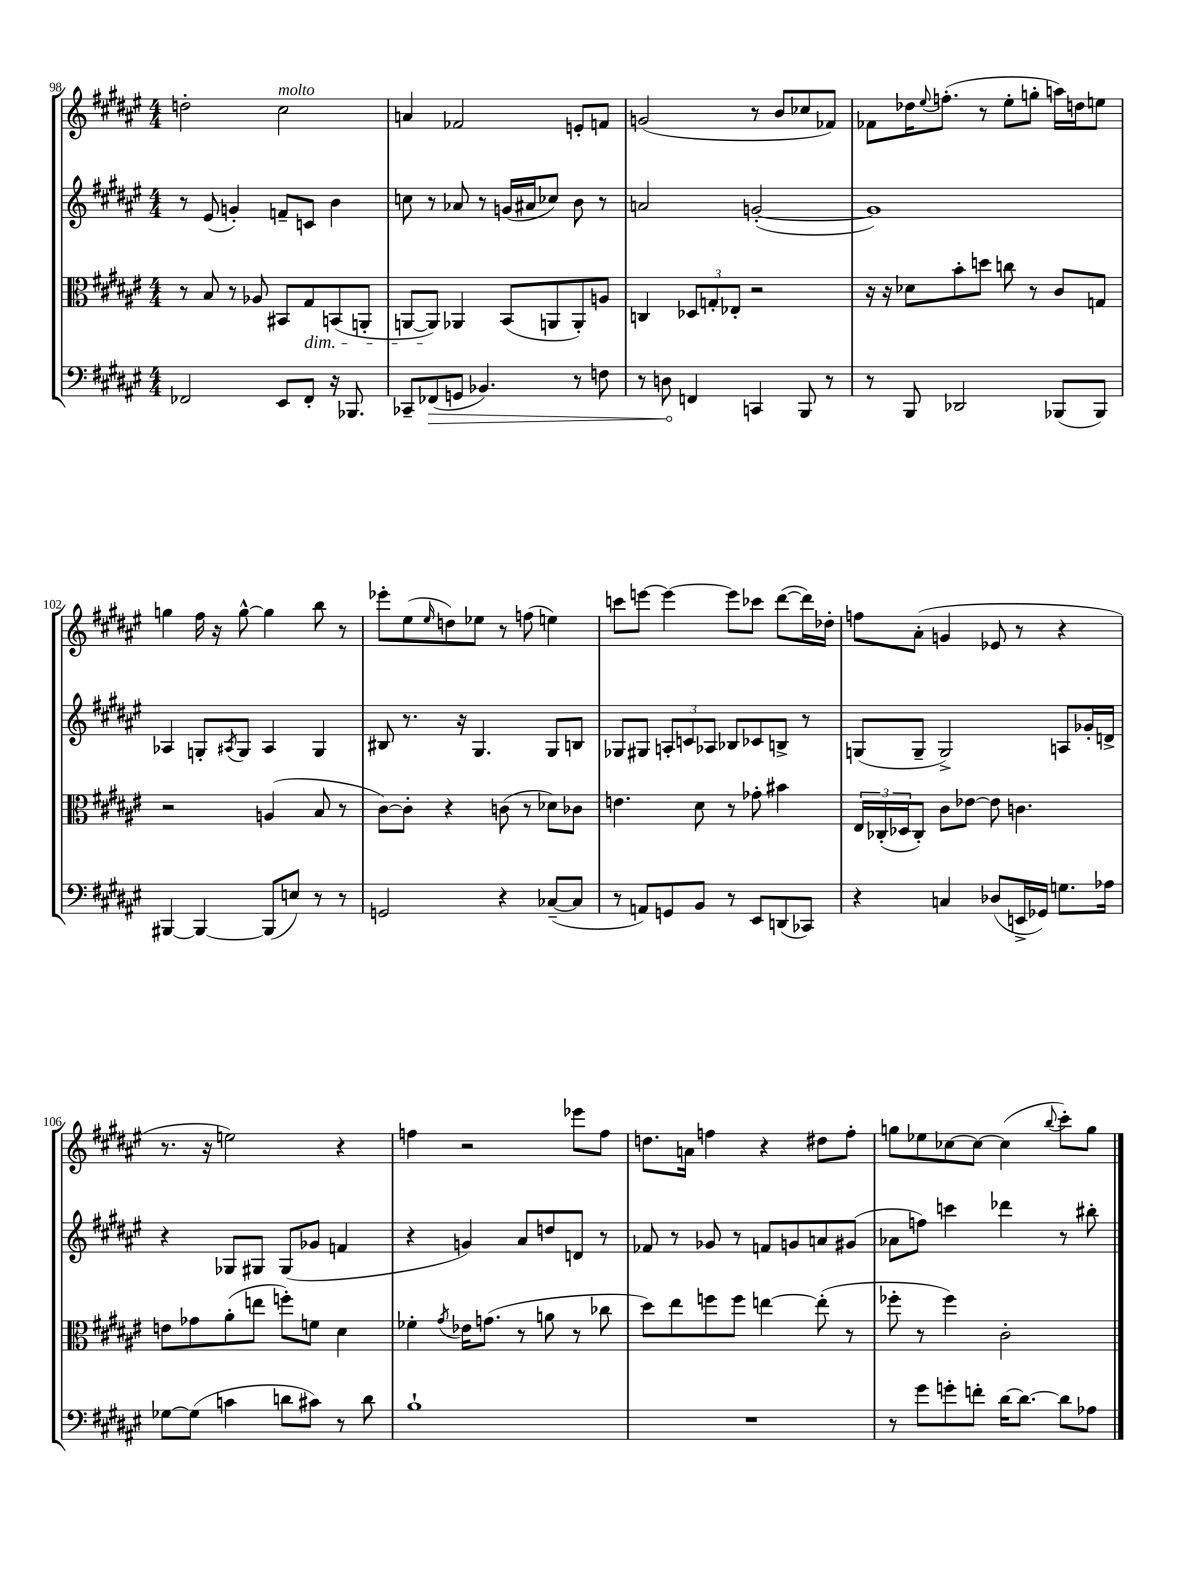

**kern	**kern	**kern	**kern
*staff4	*staff3	*staff2	*staff1
*clefF4	*clefC3	*clefG2	*clefG2
*k[f#c#g#d#a#e#]	*k[f#c#g#d#a#e#]	*k[f#c#g#d#a#e#]	*k[f#c#g#d#a#e#]
*M4/4	*M4/4	*M4/4	*M4/4
2FF-/	8r	8r	2dd'\
.	8B/	(8e#/	.
.	8r	4g'/)	.
.	8A-/	.	.
8EE#/L	8BB#/L	8f~/L	2cc#\
8FF-'/J	8G#/	8c/J	.
16r	(8BB/	4b\	.
8.BBB-/	.	.	.
.	8AA'/J	.	.
=	=	=	=
8CC-~/L	[8AA/L	8cc\	4a/
(8FF-/	8AA/]J)	8r	.
8GG/J	4AA-/	8a-/	2f-/
4.BB-/)	.	8r	.
.	(8BB/L	(16g/LL	.
.	.	16a#/J	.
.	8AA/	8cc-/J)	.
8r	8AA'/)	8b\	8e'/L
8F\	8A/J	8r	8f/J
=	=	=	=
8r	4C/	2a/	(2g/
8D\	.	.	.
4FF/	12D-/L	.	.
.	12G'/	.	.
.	12E-'/J	.	.
4CC/	2r	([2g'/	8r
.	.	.	8b/L
8BBB/	.	.	8cc-/
8r	.	.	8f-/J)
=	=	=	=
8r	16r	1g])	8f-\L
.	16r	.	.
8BBB/	8d-\L	.	16dd-\K
.	.	.	8qqee#/
.	.	.	(8.ff'\J
2DD-/	8b'\	.	.
.	8dd\J	.	8r
.	8cc\	.	8ee#'\L
.	8r	.	8gg'\J
(8BBB-/L	8c#/L	.	16aa\LL)
.	.	.	16dd\J
8BBB-/J)	8G/J	.	8ee\J
=	=	=	=
[4BBB#/	2r	4A-/	4gg\
4BBB#/_	.	8G'/L	16ff#\
.	.	.	16r
.	.	8qA#/	.
.	.	8G/J	[8gg^^\
(8BBB#/]L	(4A/	4A#/	4gg\]
8E/J)	.	.	.
8r	8B/	4G/	8bb\
8r	8r	.	8r
=	=	=	=
2GG/	[8c#\L)	8B#/	8eee-'\L
.	8c#'\]J	8.r	(8ee#\
.	.	.	16qqee#/
.	4r	.	8dd\)
.	.	16r	.
.	.	4.G#/	8ee-\J
4r	(8c\	.	8r
.	8r	.	(8ff\
([8C-~/L	8d-\L)	8G#/L	4ee\)
8C-/]J	8c-\J	8B/J	.
=	=	=	=
8r	4.e\	8G-/L	8ccc\L
8AA/L)	.	8G#/J	[8eee\J
8GG/	.	12A'/L	4eee\_
.	.	12c/	.
8BB/J	8d#\	.	.
.	.	12A-/J	.
8r	8r	8B-/L	8eee\]L
8EE#/L	8g-'\	8c-/	8ccc-\J
(8DD/	4b#\	8B^/J	([8ddd#\L
8CC-/J)	.	8r	16ddd#\]L)
.	.	.	16dd-'\JJ
=	=	=	=
4r	24E#/LL	(8G/L	8ff\L
.	(24C-'/	.	.
.	24D-/J	.	.
.	8C-'/J)	8G~/J	(8a#'\J
4C/	8c#\L	2G^/)	4g/
.	[8e-\J	.	.
(8D-/L	8e-\]	.	8e-/
16EE^/L	4.c\	.	8r
16GG-/JJ)	.	.	.
8.G\L	.	8A/L	4r
.	.	16g-'/L	.
16A-\Jk	.	16d^/JJ	.
=	=	=	=
[8G-\L	8e\L	4r	8.r
(8G-\]J	8g-\	.	.
.	.	.	16r
4c\	(8a#'\	8G-/L	2ee\)
.	8ee\J	8G#/J	.
8d\L	8ff'\L)	(8G#/L	.
8c#\J)	8f\J	8g-/J	.
8r	4d#\	4f/	4r
8d\	.	.	.
=	=	=	=
1B`	4f-'\	4r	4ff\
.	8qg#/	.	.
.	16e-\LK	4g/)	2r
.	(8.g\J	.	.
.	8r	8a#/L	.
.	8a\	8dd/	.
.	8r	8d/J	8eee-\L
.	8cc-\	8r	8ff\J
=	=	=	=
1r	8dd#\L)	8f-/	8.dd\L
.	8ee#\	8r	.
.	.	.	16a\Jk
.	8ff\	8g-/	4ff\
.	8ff\J	8r	.
.	[4ee\	8f/L	4r
.	.	8g/	.
.	(8ee'\]	8a/	8dd#\L
.	8r	(8g#/J	8ff'\J
=	=	=	=
8r	8ff-'\	8a-\L	8gg\L
8g#\L	8r	8ff\J)	8ee-\
8g'\	4ff-\)	4ccc\	[8cc-\
8f'\J	.	.	8cc-\_J
[16d#\LK	2c#'\	4ddd-\	(4cc-\]
8.d#\_J	.	.	.
.	.	.	8qqbb/
8d#\]L	.	8r	8ccc#'\L)
8A-\J	.	8bb#'\	8gg\J
==	==	==	==
*-	*-	*-	*-
